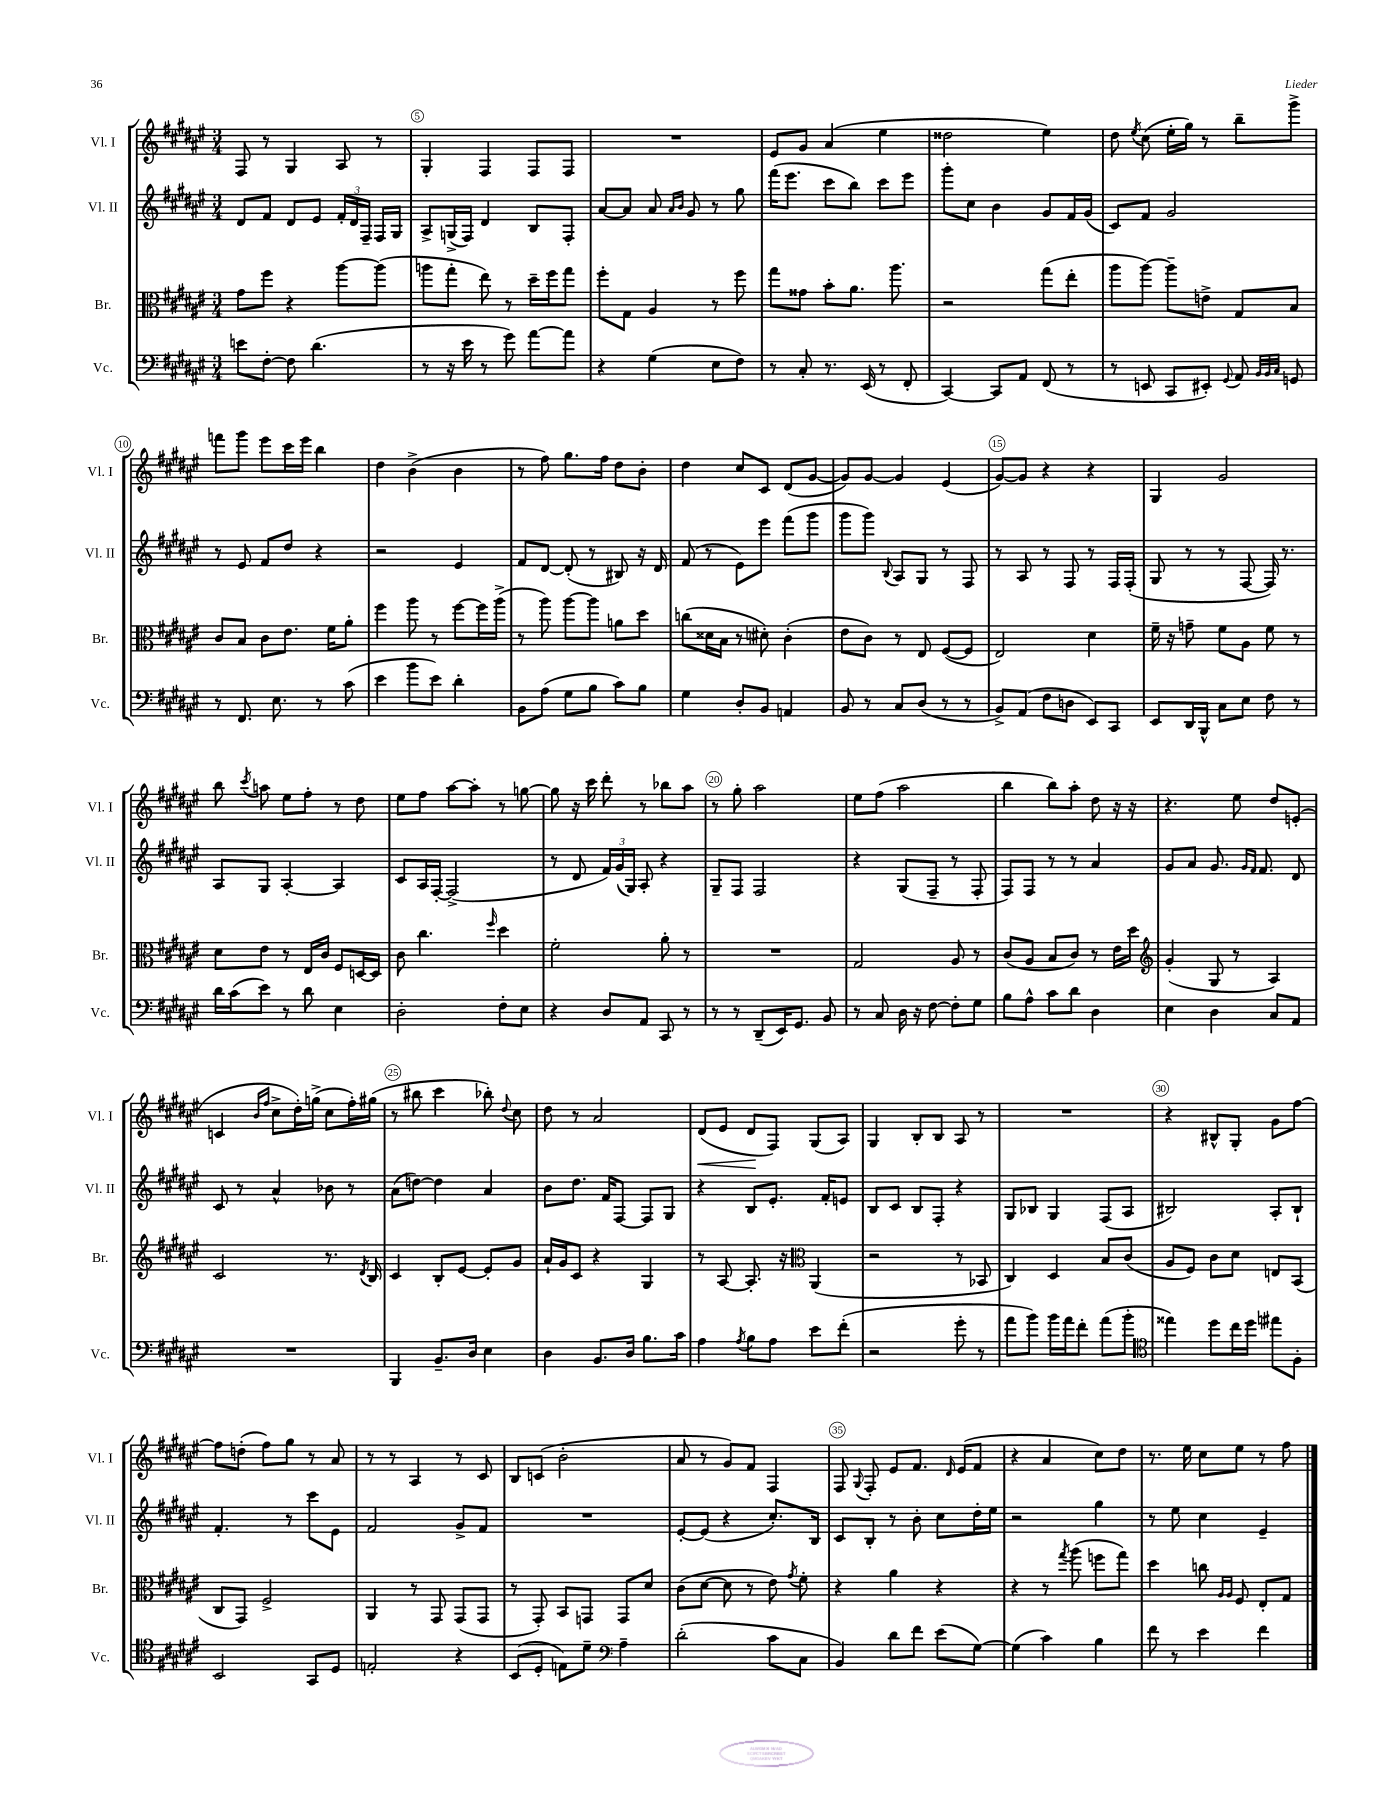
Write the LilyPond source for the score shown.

<<
\new StaffGroup <<
\new Staff = "s0" \with { instrumentName = "Vl. I" shortInstrumentName = "Vl. I" } {
    \clef treble \key fis \major \numericTimeSignature \time 3/4
    \autoBeamOff fis8 r8 gis4 ais8 r8 |
    gis4-. fis4 fis8[ fis8] |
    R2. |
    eis'8[ gis'8] ais'4( eis''4 |
    disis''2 eis''4) |
    dis''8 \acciaccatura { eis''8 } cis''8( eis''16[-. gis''16]) r8 b''8[-- gis'''8]-> |
    f'''8[ gis'''8] eis'''8[ cis'''16 eis'''16] b''4 |
    dis''4 b'4->( b'4 |
    r8 fis''8) gis''8.[ fis''16] dis''8[ b'8]-. |
    dis''4 cis''8[ cis'8] dis'8[( gis'8]~ |
    gis'8[) gis'8]~ gis'4 eis'4( |
    gis'8[~) gis'8] r4 r4 |
    gis4 gis'2 |
    b''8 \acciaccatura { cis'''8 } a''8 eis''8[ fis''8]-. r8 dis''8 |
    eis''8[ fis''8] ais''8[~ ais''8]-. r8 g''8~ |
    g''8 r16 cis'''16 dis'''8-. r8 bes''8[ ais''8] |
    r8 gis''8-. ais''2 |
    eis''8[ fis''8]( ais''2 |
    b''4 b''8[) ais''8]-. dis''8 r16 r16 |
    r4. eis''8 dis''8[ e'8]-.( |
    c'4 \grace { b'16[ fis''16] } cis''8[-> dis''16-.) g''16]->( cis''8[ fis''16-.) gis''16]( |
    r8 bis''8 cis'''4 bes''8-.) \appoggiatura { dis''8 } cis''8 |
    dis''8 r8 ais'2 |
    dis'8[\<( eis'8] dis'8[\! fis8]) gis8[( ais8]) |
    gis4 b8[-. b8] ais8 r8 |
    R2. |
    r4 bis8[-^ gis8]-. gis'8[ fis''8]~ |
    fis''8[ d''8]-.( fis''8[) gis''8] r8 ais'8 |
    r8 r8 ais4 r8 cis'8 |
    b8[ c'8]( b'2-. |
    ais'8 r8 gis'8[) fis'8] fis4 |
    fis8 \appoggiatura { gis8 } fis8-. eis'8[ fis'8.] \grace { dis'16 } eis'16[( fis'8] |
    r4 ais'4 cis''8[) dis''8] |
    r8. eis''16 cis''8[ eis''8] r8 fis''8 \bar "|." |
}
\new Staff = "s1" \with { instrumentName = "Vl. II" shortInstrumentName = "Vl. II" } {
    \clef treble \key fis \major \numericTimeSignature \time 3/4
    \autoBeamOff dis'8[ fis'8] dis'8[ eis'8] \tuplet 3/2 { fis'16[-. dis'16 fis16]-- } fis16[ gis16] |
    ais8[-> g16->( fis16]) dis'4 b8[ fis8]-. |
    ais'8[~ ais'8] ais'8 \grace { ais'16[ b'16] } gis'8 r8 gis''8 |
    fis'''16[( eis'''8.] cis'''8[ b''8]) cis'''8[ eis'''8] |
    gis'''8[-. cis''8] b'4 gis'8[ fis'16 gis'16]( |
    cis'8[) fis'8] gis'2 |
    r8 eis'8 fis'8[ dis''8] r4 |
    r2 eis'4 |
    fis'8[ dis'8]~ dis'8-.( r8 bis8) r16 dis'16 |
    fis'8( r8 eis'8[) eis'''8] fis'''8[( gis'''8] |
    gis'''8[ gis'''8]) \appoggiatura { b8 } ais8[ gis8] r8 fis8 |
    r8 ais8 r8 fis8 r8 fis16[ fis16]-.( |
    gis8 r8 r8 fis8~ fis16) r8. |
    ais8[ gis8] ais4~-. ais4 |
    cis'8[ ais16 fis16]~-. fis2->( |
    r8 dis'8 \tuplet 3/2 { fis'16[) gis'16( gis16]) } ais8-. r4 |
    gis8[-- fis8] fis2 |
    r4 gis8[( fis8]-- r8 fis8-. |
    fis8[) fis8] r8 r8 ais'4 |
    gis'8[ ais'8] gis'8. \grace { gis'16[ fis'16] } fis'8. dis'8 |
    cis'8 r8 ais'4-^ bes'8 r8 |
    ais'8[( d''8]~) d''4 ais'4 |
    b'8[ dis''8.] fis'16[ fis8]~ fis8[ gis8] |
    r4 b8[ eis'8.]-. fis'16[-. e'8] |
    b8[ cis'8] b8[ fis8]-. r4 |
    gis8[ bes8] gis4 fis8[( ais8] |
    bis2) ais8[-. bis8]-! |
    fis'4.-. r8 cis'''8[ eis'8] |
    fis'2 gis'8[-> fis'8] |
    R2. |
    eis'8[~-. eis'8]( r4 cis''8.[-.) b16] |
    cis'8[ b8]-. r8 b'8-. cis''8[ dis''16-. eis''16] |
    r2 gis''4 |
    r8 eis''8 cis''4 eis'4-- \bar "|." |
}
\new Staff = "s2" \with { instrumentName = "Br." shortInstrumentName = "Br." } {
    \clef alto \key fis \major \numericTimeSignature \time 3/4
    \autoBeamOff gis'8[ fis''8] r4 ais''8[~ ais''8]( |
    a''8[ gis''8]-. eis''8) r8 dis''16[-- fis''16 gis''8] |
    fis''8[-. gis8] ais4 r8 fis''8 |
    gis''8[ gisis'8] b'8[-. ais'8.] ais''8. |
    r2 gis''8[( eis''8]-. |
    ais''8[ ais''8]~) ais''8[-- e'8]-> gis8[ b8] |
    cis'8[ b8] cis'8[ eis'8.] fis'16[ ais'8]-. |
    fis''4 ais''8 r8 fis''8[~ fis''16 ais''16]->( |
    r8 ais''8) ais''8[~ ais''8] a'8[ dis''8] |
    c''8[( disis'16 b16] r8 dis'8-.) cis'4-.( |
    eis'8[ cis'8]) r8 eis8 fis8[~( fis8] |
    eis2) dis'4 |
    fis'16-- r16 g'8-- fis'8[ ais8] fis'8 r8 |
    dis'8[ eis'8] r8 eis16[ cis'16] fis8[ d16~ d16] |
    cis'8 cis''4. \grace { fis''16 } dis''4 |
    fis'2-. ais'8-. r8 |
    R2. |
    gis2 ais8 r8 |
    cis'8[( ais8] b8[ cis'8]) r8 eis'16[ dis''16] |
    \clef treble gis'4-.( gis8 r8 ais4) |
    cis'2 r8. \acciaccatura { dis'8 } b16 |
    cis'4 b8[-. eis'8]~ eis'8[-. gis'8] |
    ais'16[-! gis'16 cis'8] r4 gis4 |
    r8 ais8~ ais8.-. r16 \clef alto ais,4( |
    r2 r8 bes,8 |
    cis4) dis4 b8[ cis'8]( |
    ais8[ fis8]) cis'8[ dis'8] e8[ b,8]( |
    cis8[ gis,8]) fis2-> |
    ais,4 r8 gis,8 gis,8[( gis,8] |
    r8 gis,8-.) b,8[ g,8] g,8[ dis'8] |
    cis'8[( dis'8]~ dis'8 r8 eis'8) \acciaccatura { gis'8 } fis'8-. |
    r4 ais'4 r4 |
    r4 r8 \acciaccatura { gis''8 } ais''8( f''8[ gis''8]) |
    dis''4 c''8 \grace { ais16[ ais16] } fis8 eis8[-. gis8] \bar "|." |
}
\new Staff = "s3" \with { instrumentName = "Vc." shortInstrumentName = "Vc." } {
    \clef bass \key fis \major \numericTimeSignature \time 3/4
    \autoBeamOff e'8[ fis8]~-. fis8 dis'4.( |
    r8 r16 eis'16 r8 gis'8) ais'8[~ ais'8] |
    r4 gis4( eis8[ fis8]) |
    r8 cis8-. r8. eis,16( r8 fis,8-. |
    cis,4~) cis,8[ ais,8] fis,8( r8 |
    r8 e,8 cis,8[ eis,8]-.) \appoggiatura { gis,8 } ais,8 \grace { b,32[ b,32 cis32] } g,8 |
    r8 fis,8. eis8. r8 cis'8( |
    eis'4 b'8[ eis'8]) dis'4-. |
    b,8[ ais8]( gis8[ b8] cis'8[) b8] |
    gis4 dis8[-. b,8] a,4 |
    b,8 r8 cis8[ dis8]( r8 r8 |
    b,8[->) ais,8]( fis8[ d8] eis,8[) cis,8] |
    eis,8[ dis,16 b,,16]-^ cis8[ eis8] fis8 r8 |
    dis'16[ cis'16( eis'8]) r8 dis'8 eis4 |
    dis2-. fis8[-. eis8] |
    r4 dis8[ ais,8] cis,8 r8 |
    r8 r8 dis,8[--( eis,16) gis,8.] b,8 |
    r8 cis8 dis16 r16 fis8~ fis8[-. gis8] |
    b8[ ais8]-^ cis'8[ dis'8] dis4 |
    eis4 dis4 cis8[ ais,8] |
    R2. |
    b,,4 b,8.[-- dis16] eis4 |
    dis4 b,8.[ dis16] b8.[ cis'16] |
    ais4 \acciaccatura { ais8 } b8[ ais8] eis'8[ fis'8]-.( |
    r2 gis'8-. r8 |
    ais'8[ b'8]) b'16[ ais'16 fis'8]-. ais'8[( b'8]-. |
    \clef tenor eisis''4) dis''8[ cis''16 dis''16] eis''8[ fis8]-. |
    b,2 gis,8[ dis8] |
    e2-. r4 |
    b,8[( dis8]-. e8[) dis'8]-- \clef bass ais4-- |
    dis'2-.( cis'8[ cis8] |
    b,4) dis'8[ fis'8] eis'8[( gis8]~) |
    gis4( cis'4) b4 |
    fis'8 r8 eis'4 fis'4 \bar "|." |
}
>>
>>
\layout { \context { \Score currentBarNumber = #4 \override BarNumber.break-visibility = ##(#f #t #t) barNumberVisibility = #(every-nth-bar-number-visible 5) \override BarNumber.stencil = #(make-stencil-circler 0.1 0.3 ly:text-interface::print) } }
